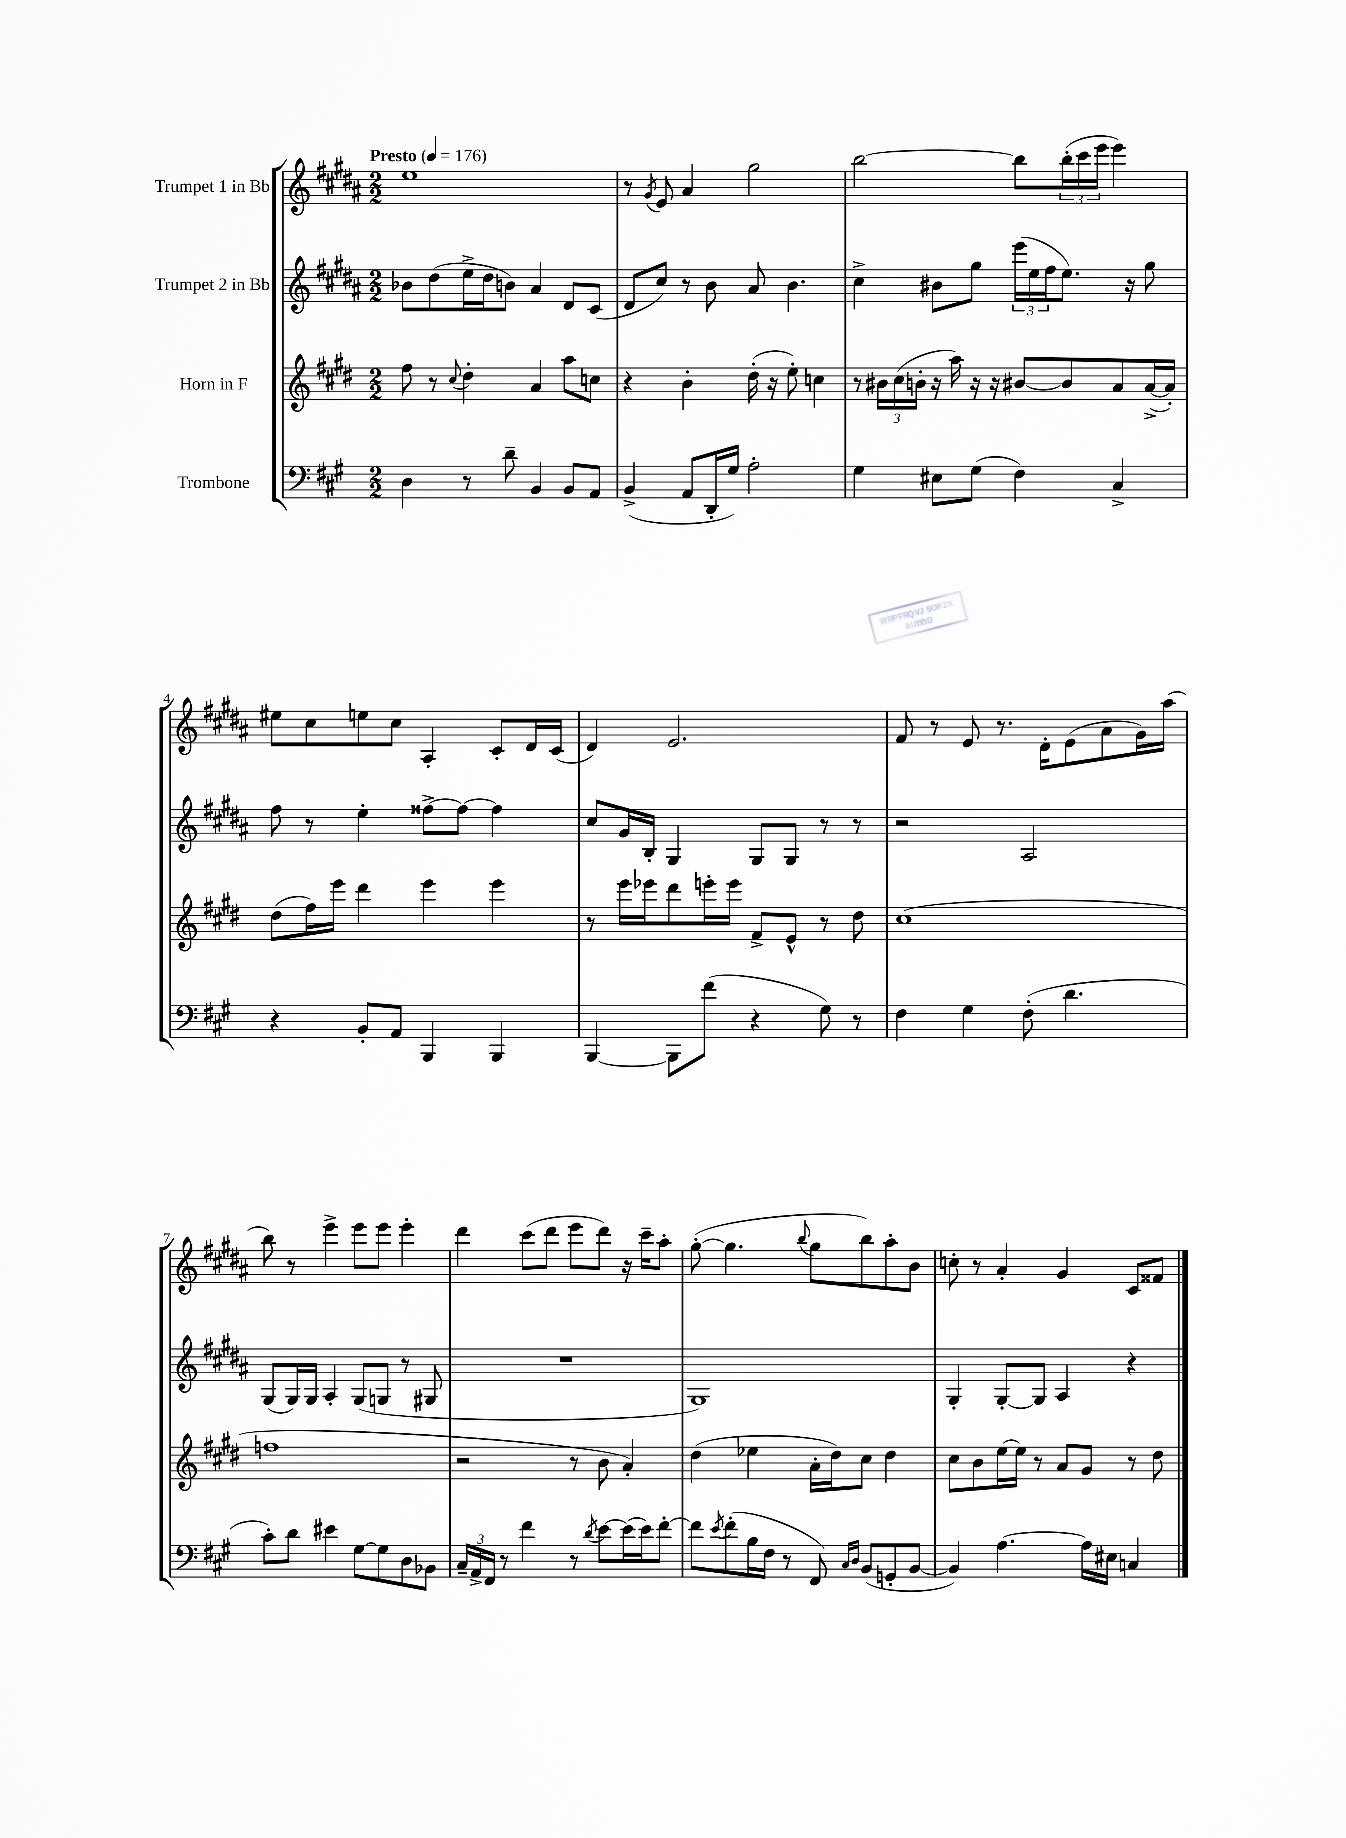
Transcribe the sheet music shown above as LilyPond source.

<<
\new StaffGroup <<
\new Staff = "s0" \with { instrumentName = "Trumpet 1 in Bb" } {
    \clef treble \key b \major \numericTimeSignature \time 2/2 \tempo "Presto" 4 = 176
    e''1 |
    r8 \acciaccatura { gis'8 } e'8 ais'4 gis''2 |
    b''2~ b''8 \tuplet 3/2 { b''16-.( cis'''16 e'''16 } e'''4) |
    eis''8 cis''8 e''8 cis''8 ais4-. cis'8-. dis'16 cis'16( |
    dis'4) e'2. |
    fis'8 r8 e'8 r8. dis'16-. e'8( ais'8 gis'16) ais''16( |
    b''8) r8 e'''4-> e'''8 e'''8 e'''4-. |
    dis'''4 cis'''8( dis'''8 e'''8 dis'''8) r16 cis'''16-- ais''8-. |
    gis''8~-.( gis''4. \appoggiatura { b''8 } gis''8 b''8) ais''8-. b'8 |
    c''8-. r8 ais'4-. gis'4 cis'8 fisis'8 \bar "|." |
}
\new Staff = "s1" \with { instrumentName = "Trumpet 2 in Bb" } {
    \clef treble \key b \major \numericTimeSignature \time 2/2
    bes'8 dis''8( e''16-> dis''16 b'8) ais'4 dis'8 cis'8( |
    dis'8 cis''8) r8 b'8 ais'8 b'4. |
    cis''4-> bis'8 gis''8 \tuplet 3/2 { e'''16( e''16 fis''16 } e''8.) r16 gis''8 |
    fis''8 r8 e''4-. fisis''8~-> fisis''8~ fisis''4 |
    cis''8 gis'16 b16-. gis4 gis8 gis8 r8 r8 |
    r2 ais2 |
    gis8( gis16) gis16 ais4-. gis8( g8 r8 gis8 |
    R1 |
    gis1) |
    gis4-. gis8~-. gis8 ais4 r4 \bar "|." |
}
\new Staff = "s2" \with { instrumentName = "Horn in F" } {
    \clef treble \key e \major \numericTimeSignature \time 2/2
    fis''8 r8 \appoggiatura { cis''8 } dis''4-. a'4 a''8 c''8 |
    r4 b'4-. dis''16-.( r16 e''8-.) c''4 |
    r8 \tuplet 3/2 { bis'16 cis''16( b'16-. } r16 a''16) r16 r16 bis'8~ bis'8 a'8 a'16~->( a'16-.) |
    dis''8( fis''16) e'''16 dis'''4 e'''4 e'''4 |
    r8 e'''16 ees'''16 dis'''8 e'''16-. e'''16 fis'8-> e'8-^ r8 dis''8 |
    cis''1( |
    f''1 |
    r2 r8 b'8 a'4-.) |
    dis''4( ees''4 a'16-. dis''16) cis''8 dis''4 |
    cis''8 b'8 e''16~ e''16 r8 a'8 gis'8 r8 dis''8 \bar "|." |
}
\new Staff = "s3" \with { instrumentName = "Trombone" } {
    \clef bass \key a \major \numericTimeSignature \time 2/2
    d4 r8 d'8-- b,4 b,8 a,8 |
    b,4->( a,8 d,16-. gis16) a2-. |
    gis4 eis8 gis8( fis4) cis4-> |
    r4 b,8-. a,8 b,,4 b,,4 |
    b,,4~ b,,8 fis'8( r4 gis8) r8 |
    fis4 gis4 fis8-.( d'4. |
    cis'8-.) d'8 eis'4 gis8~ gis8 d8 bes,8 |
    \tuplet 3/2 { cis16-- a,16-> fis,16 } r8 fis'4 r8 \acciaccatura { d'8 } e'8~ e'16( e'16) fis'8~-. |
    fis'8 \acciaccatura { e'8 } fis'8-.( b16 fis16 r8 fis,8) \grace { cis16 d16 } b,8( g,8-. b,8~ |
    b,4) a4.~ a16 eis16 c4 \bar "|." |
}
>>
>>
